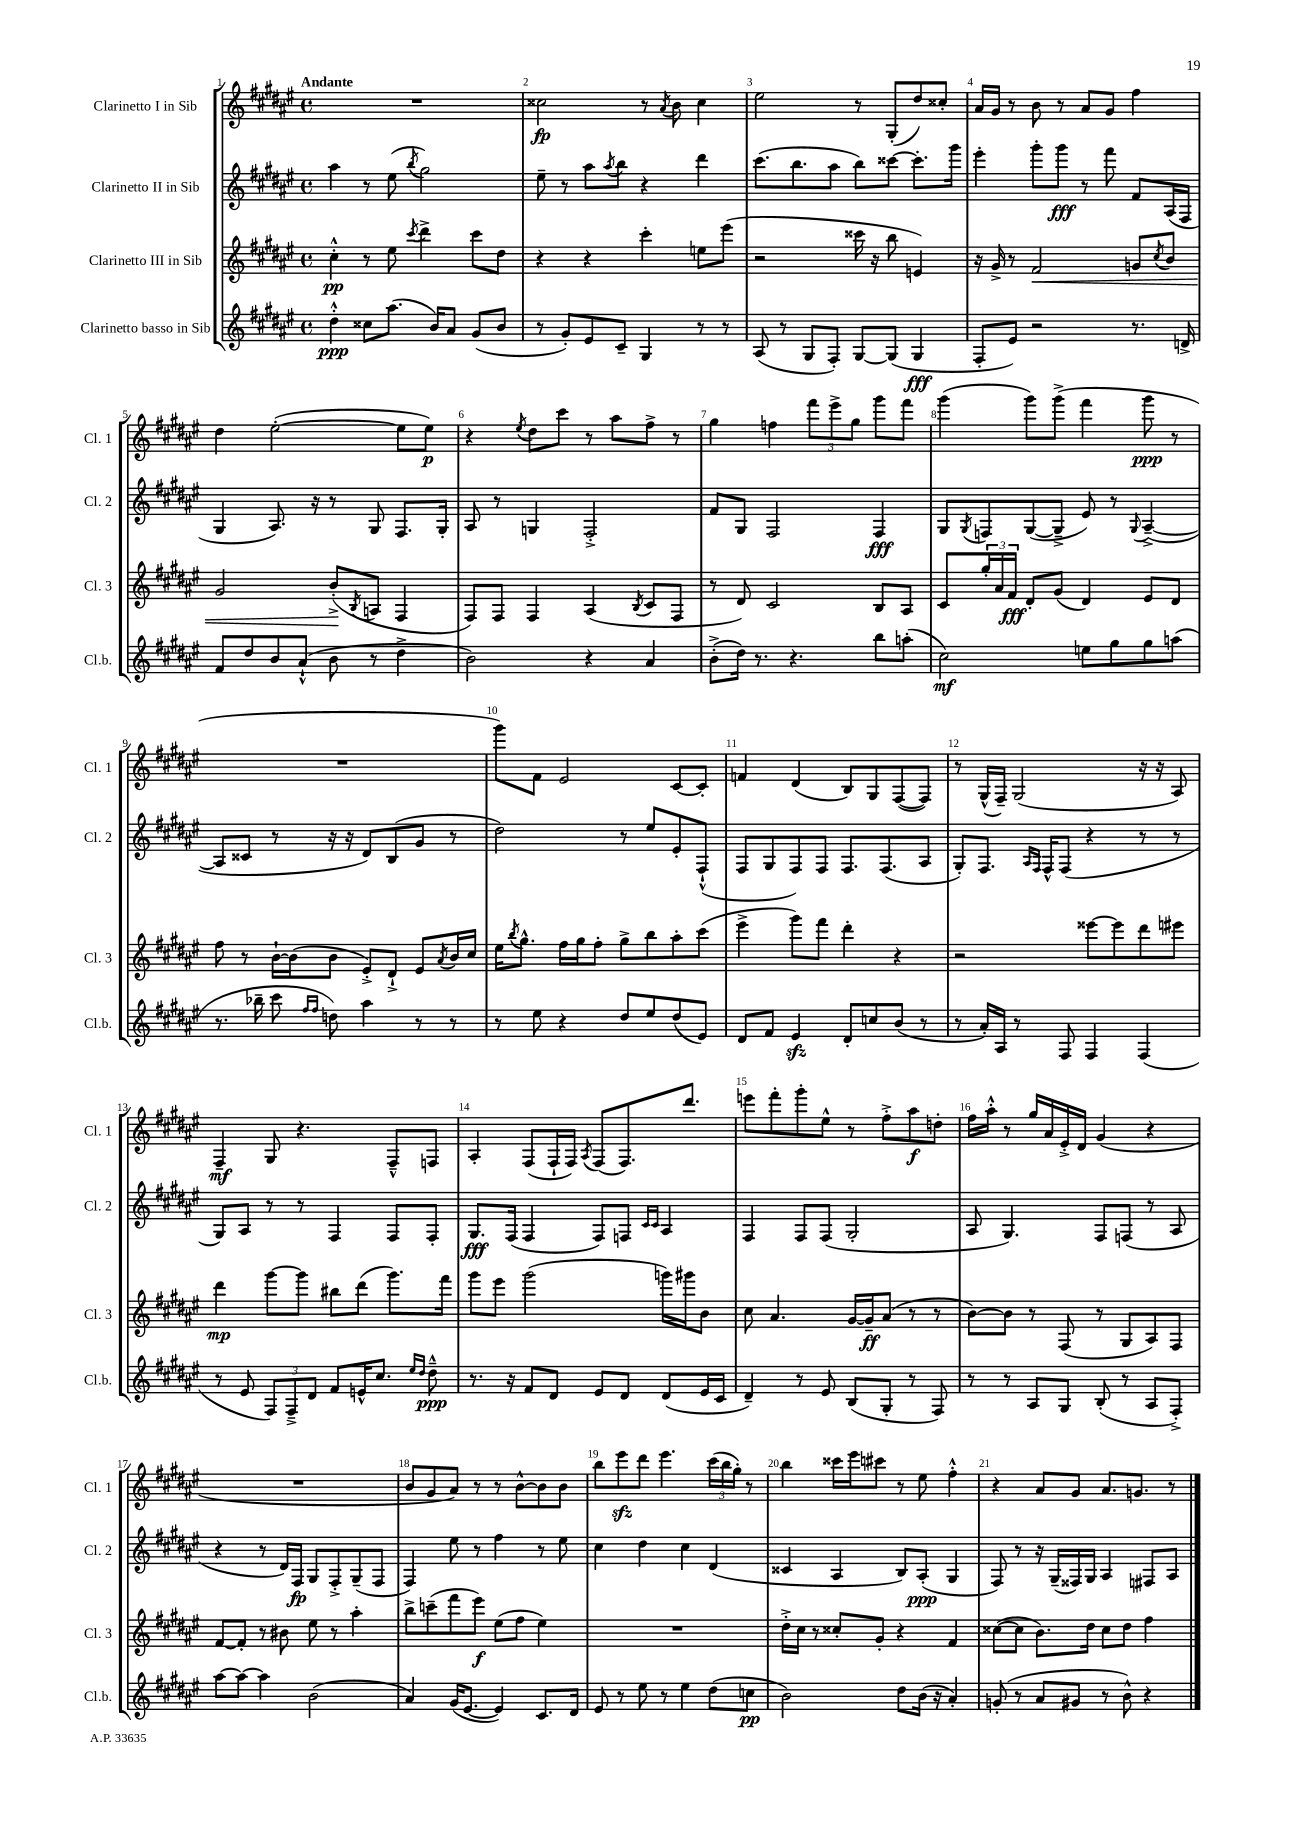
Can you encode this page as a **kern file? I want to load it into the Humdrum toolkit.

**kern	**kern	**kern	**kern
*staff4	*staff3	*staff2	*staff1
*clefG2	*clefG2	*clefG2	*clefG2
*k[f#c#g#d#a#e#]	*k[f#c#g#d#a#e#]	*k[f#c#g#d#a#e#]	*k[f#c#g#d#a#e#]
*M4/4	*M4/4	*M4/4	*M4/4
*met(c)	*met(c)	*met(c)	*met(c)
4dd#'^^\	4cc#'^^\	4aa#\	1r
8cc##\L	8r	8r	.
(8.aa#\J	8ee#\	(8ee#\	.
.	8qccc#/	8qbb/	.
.	4ddd#^\	2gg#\)	.
16b/LK)	.	.	.
8a#/J	.	.	.
(8g#/L	8ccc#\L	.	.
8b/J	8dd#\J	.	.
=	=	=	=
8r	4r	8ee#~\	2cc##\
8g#'/L)	.	8r	.
8e#/	4r	8aa#\L	.
.	.	8qaa#/	.
8c#~/J	.	8bb\J	.
4G#/	4ccc#'\	4r	8r
.	.	.	8qa#/
.	.	.	8b\
8r	8ee\L	4ddd#\	4cc##\
8r	(8eee#\J	.	.
=	=	=	=
(8A#/	2r	(8.ccc#\L	2ee#\
8r	.	.	.
.	.	8.bb\	.
8G#/L	.	.	.
8F#'/J)	.	8aa#\J	.
[8G#/L	16ccc##\	8bb\L)	8r
.	16r	.	.
(8G#/]J	8bb\	[8ccc##\J	(8G#'/L
4G#/	4e/)	8.ccc##'\]L	8dd#/)
.	.	.	8cc##'/J
.	.	16ggg#\Jk	.
=	=	=	=
8F#'/L	16r	4eee#'\	16a#/LL
.	16g#^/	.	16g#/JJ
8e#/J)	8r	.	8r
2r	2f#/	8ggg#'\L	8b\
.	.	8ggg#\J	8r
.	.	8r	8a#/L
.	.	8fff#\	8g#/J
8.r	8g/L	8f#/L	4ff#\
.	8qcc#/	.	.
.	8b/J	(16A#/L	.
16d^/	.	16F#/JJ	.
=	=	=	=
8f#/L	2g#/	4G#/	4dd#\
8dd#/	.	.	.
8b/	.	8.A#/)	([2ee#'\
(8a#`^^/J	.	.	.
.	.	16r	.
8b\	(8b'^/L	8r	.
.	8qB/	.	.
8r	8A/J	8G#/	.
4dd#^\	4F#/	8.F#/L	8ee#\]L
.	.	.	8ee#\J)
.	.	16G#'/Jk	.
=	=	=	=
2b\)	8F#/L)	8A#/	4r
.	8F#/J	8r	.
.	.	.	8qee#/
.	4F#/	4G/	8dd#\L
.	.	.	8ccc#\J
4r	(4A#/	2F#'^/	8r
.	.	.	8aa#\L
.	8qB/	.	.
4a#/	8c#/L	.	8ff#^\J
.	8F#/J	.	8r
=	=	=	=
(8b'^\L	8r	8f#/L	4gg#\
16dd#\Jk)	8d#/)	8G#/J	.
8.r	.	.	.
.	2c#/	2F#/	4ff\
4.r	.	.	.
.	.	.	12fff#\L
.	.	.	12eee#^\
.	.	.	12gg#\J
8bb\L	8B/L	4F#/	8ggg#\L
(8aa'\J	8A#/J	.	8fff#\J
=	=	=	=
2cc#\)	8c#/L	8G#/L	(4ggg#\
.	.	8qG#/	.
.	24gg#'/L	8F/	.
.	24a#/	.	.
.	24f#/JJ	.	.
.	8d#'/L	([8G#/	8ggg#\L)
.	(8g#/J	8G#~^/]J	(8ggg#^\J
8ee\L	4d#/)	8e#/)	4fff#\
8gg#\	.	8r	.
.	.	8qqG#/	.
8gg#\	8e#/L	([4A#~^/	8ggg#\
(8aa\J	8d#/J	.	8r
=	=	=	=
8.r	8ff#\	8A#/]L	1r
.	8r	8c##/J	.
16bb-~\	.	.	.
8ccc#\	[16b`\LL	8r	.
.	(16b\]J	.	.
16qqff#/LL	.	.	.
16qqff#/JJ	.	.	.
8dd\)	8b\J	16r	.
.	.	16r	.
4aa#\	8e#'^/L)	8d#/L)	.
.	8d#`^/J	(8B/	.
8r	8e#/L	8g#/J	.
.	8qa#/	.	.
8r	16b/L	8r	.
.	16cc#/JJ	.	.
=	=	=	=
8r	16ee#\LK	2dd#\)	8ggg#\L)
.	8qbb/	.	.
.	8.gg#^^\J	.	.
8ee#\	.	.	8f#\J
4r	16ff#\LL	.	2e#/
.	16gg#\J	.	.
.	8ff#'\J	.	.
8dd#/L	8gg#^\L	8r	.
8ee#/	8bb\	8ee#/L	.
(8dd#/	8aa#'\	8e#'/	[8c#/L
8e#/J)	(8ccc#\J	(8F#`^^/J	8c#'/]J
=	=	=	=
8d#/L	4eee#^\	8F#/L	4f/
8f#/J	.	8G#/	.
4e#/	8ggg#\L)	8F#/)	(4d#/
.	8fff#\J	8F#/J	.
8d#'/L	4ddd#'\	8.F#/L	8B/L)
8cc/	.	.	8G#/
.	.	(8.F#/	.
(8b/J	4r	.	([8F#/
8r	.	8A#/J	8F#/]J)
=	=	=	=
8r	2r	8G#'/L)	8r
16a#'/LL)	.	8.F#/J	(16G#^^/LL
16A#/JJ	.	.	16F#~/JJ)
8r	.	.	(2G#/
.	.	16qqA#/LL	.
.	.	16qqF#/JJ	.
.	.	16F#^^/LK	.
8F#/	.	(8F#/J	.
4F#/	[8eee##\L	4r	.
.	8eee##\]	.	.
(4F#/	8ddd#\	8r	16r
.	.	.	16r
.	8eee#\J	8r	8A#/)
=	=	=	=
8r	4ddd#\	8G#/L)	4F#~/
8e#/	.	8A#/J	.
12F#/L)	[8ggg#\L	8r	8G#/
12F#~^/	.	.	.
.	8ggg#\]J	8r	4.r
12d#/J	.	.	.
8f#/L	8bb#\L	4F#/	.
16e^^/K	(8ddd#\J	.	.
8.cc#/J	.	.	.
.	8.ggg#\L)	8F#/L	8F#~^^/L
16qqee#/LL	.	.	.
16qqdd#/JJ	.	.	.
8dd#~^^\	.	8F#'/J	8F/J
.	16fff#\Jk	.	.
=	=	=	=
8.r	8ggg#\L	8.G#/L	4A#'/
.	8eee#\J	.	.
16r	.	(16F#/Jk	.
8f#/L	(2ggg#\	4F#/	(8F#/L
8d#/J	.	.	16F#`/L
.	.	.	16F#/JJ)
.	.	.	8qA#/
8e#/L	.	8F#/L)	(8F#/L
8d#/J	.	8F/J	8.F#/)
.	.	16qqc#/LL	.
.	.	16qqc#/JJ	.
(8d#/L	16ggg\LL)	4A#/	.
.	16ggg#\J	.	8.ddd#/J
16e#/L	8b\J	.	.
16c#/JJ	.	.	.
=	=	=	=
4d#~/)	8cc#\	4F#/	8eee\L
.	4.a#/	.	8fff#'\
8r	.	8F#/L	8ggg#'\
8e#/	.	(8F#/J	8ee#^^\J
(8B/L	[16g#/LL	2G#'/	8r
.	16g#~/]J	.	.
8G#'/J	(8a#/J	.	8ff#'^\L
8r	8r	.	8aa#\
8F#/)	8r	.	8dd'\J
=	=	=	=
8r	[8b\L)	8A#/	16ff#\LL
.	.	.	16aa#'^^\JJ
8r	8b\]J	4.G#/)	8r
8A#/L	8r	.	16gg#/LL
.	.	.	16a#/
8G#/J	(8F#/	.	16e#'^/
.	.	.	16d#/JJ
(8B'/	8r	8F#/L	(4g#/
8r	8G#/L	(8F/J	.
8A#/L	8A#/)	8r	4r
8F#'^/J)	8F#/J	8A#/	.
=	=	=	=
[8aa#\L	[8f#/L	4r	1r
8aa#\_J	8f#'/]J	.	.
4aa#\]	8r	8r	.
.	8b#\	16d#/LL)	.
.	.	16F#/JJ	.
(2b\	8ee#\	8G#/L	.
.	8r	8F#'^/	.
.	4aa#'\	(8G#~/	.
.	.	8F#/J	.
=	=	=	=
4a#/)	8bb^\L	4F#/)	8b/L
.	(8ccc~\	.	8g#/
(16g#/LK	8fff#\	8ee#\	8a#/J)
[8.e#/J	.	.	.
.	8eee#\J)	8r	8r
4e#/])	(8ee#\L	4ff#\	8r
.	8ff#\J	.	[8b^^\L
8.c#/L	4ee#\)	8r	8b\]
.	.	8ee#\	8b\J
16d#/Jk	.	.	.
=	=	=	=
8e#/	1r	4cc#\	8bb\L
8r	.	.	8eee#\
8ee#\	.	4dd#\	8ddd#\J
8r	.	.	4.eee#\
4ee#\	.	4cc#\	.
(8dd#\L	.	(4d#/	(24ccc#\LL
.	.	.	24bb\
.	.	.	24gg#'\JJ)
8cc\J	.	.	8r
=	=	=	=
2b\)	16dd#'^\LL	4c##/	4bb\
.	16cc#\JJ	.	.
.	8r	.	.
.	8cc##'/L	4A#/	16ccc##\LL
.	.	.	16eee#\J
.	8g#'/J	.	8ccc#\J
8dd#\L	4r	8B/L)	8r
(16b\Jk	.	(8A#'/J	8ee#\
16r	.	.	.
4a#'/)	4f#/	4G#/	4ff#'^^\
=	=	=	=
(8g'/	([8cc##\L	8F#/)	4r
8r	8cc##\]J	8r	.
8a#/L	8.b\L)	16r	8a#/L
.	.	(16G#~/LL	.
8g#/J	.	16F##/)	8g#/J
.	16dd#\Jk	16G#/JJ	.
8r	8cc##\L	4A#/	8.a#/L
8b^^\)	8dd#\J	.	.
.	.	.	8.g/J
4r	4ff#\	8F#/L	.
.	.	8A#/J	8r
==	==	==	==
*-	*-	*-	*-
